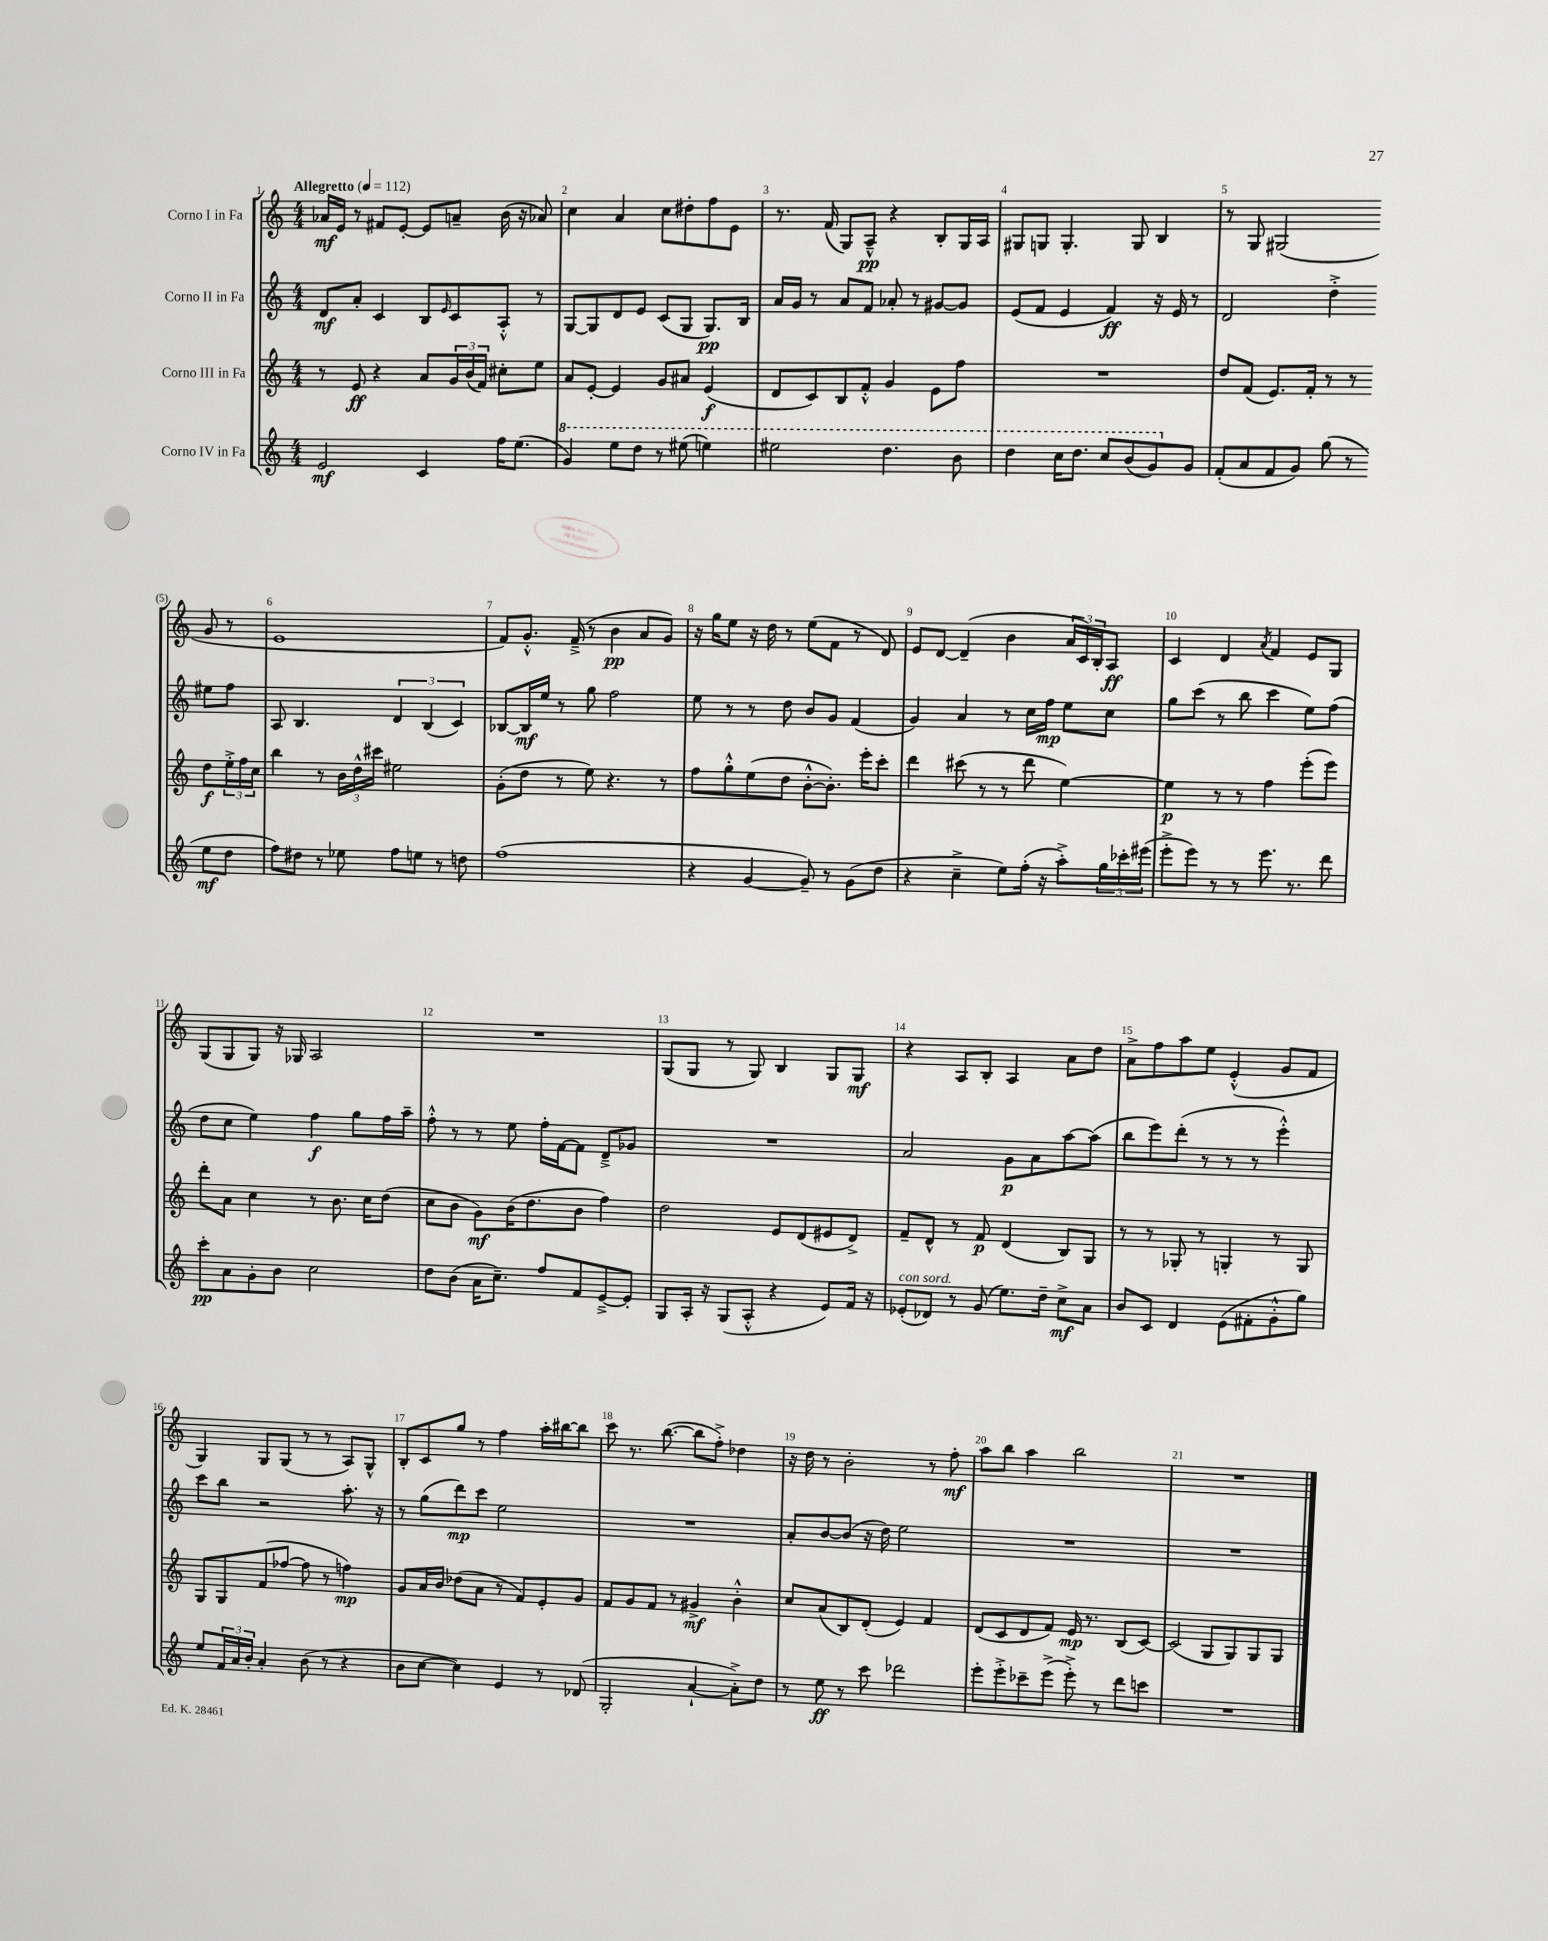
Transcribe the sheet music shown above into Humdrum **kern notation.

**kern	**kern	**kern	**kern
*staff4	*staff3	*staff2	*staff1
*clefG2	*clefG2	*clefG2	*clefG2
*k[]	*k[]	*k[]	*k[]
*M4/4	*M4/4	*M4/4	*M4/4
*MM112	*MM112	*MM112	*MM112
2e	8r	8d	16a-
.	.	.	16e
.	8e	8a'	8r
.	4r	4c	8f#
.	.	.	[8e'
4c	8a	8B	8e]
.	.	16qqe	.
.	24g	8c	8a~
.	(24b	.	.
.	24f)	.	.
16ff	8cc#'	8A'^^	(16b
(8.ee	.	.	16r
.	8ee	8r	8a-)
=	=	=	=
4gg)	8a	[8G	4cc
.	[8e'	8G]	.
8eee	4e]	8d	4a
8ddd	.	8e	.
8r	8g	(8c	8cc
(8eee#	8a#	8G	8dd#'
4eee)	(4e	8.G)	8ff
.	.	.	8e
.	.	16B	.
=	=	=	=
2eee#	8d	16a	8.r
.	.	16g	.
.	8c)	8r	.
.	.	.	(16f
.	8B	8a	8G)
.	8f'^^	8f	8A~^^
4.ddd	4g	8a-'	4r
.	.	8r	.
.	8e	[8g#	8B'
8bb	8ff	8g#]	16G
.	.	.	16A
=	=	=	=
4ddd	1r	(8e	8G#
.	.	8f	8G
16ccc	.	4e	4.G'
8.ddd	.	.	.
8ccc	.	4f)	.
(8bb	.	.	8G
8gg)	.	16r	4B
.	.	16e	.
8g	.	8r	.
=	=	=	=
(8f'	8dd	2d	8r
8a	(8f	.	8G
8f	8.e)	.	(2G#
8g)	.	.	.
.	16f'	.	.
(8gg	8r	4dd'^	.
8r	8r	.	.
8ee	8dd	8ee#	8g
8dd	24ee'^	8ff	8r
.	24ff	.	.
.	24cc	.	.
=	=	=	=
8ff)	4bb	8A	1e
8dd#	.	4.B	.
8r	8r	.	.
8ee-	24b	.	.
.	24dd^^	.	.
.	24ccc#	.	.
8ff	2ee#	6d	.
8ee	.	.	.
.	.	(6B	.
8r	.	.	.
.	.	6c)	.
8dd	.	.	.
=	=	=	=
(1ff	(8g'	[8B-	8f)
.	8dd	16B-]	8.g'^^
.	.	16ee	.
.	8r	8r	.
.	.	.	(16f~^
.	8ee)	8gg	8r
.	4.r	2ff	4b
.	.	.	8a
.	8r	.	8g)
=	=	=	=
4r	8ff	8ee	16r
.	.	.	16gg
.	8gg'^^	8r	8ee
[4g	(8ee	8r	16r
.	.	.	16dd
.	8dd	8dd	8r
8g~])	[8b'^^	8b	(8ee
8r	8.b'])	8g	8f
(8g	.	(4f	8r
.	16eee'	.	.
8dd	8ccc'	.	8d)
=	=	=	=
4r	4ddd	4g)	8e
.	.	.	[8d
4cc~^	(8ccc#	4a	(4d~]
.	8r	.	.
8ee)	8r	8r	4b
(16ff'	8ddd	16cc	.
16r	.	16ff	.
8aa'^)	[4ee)	8ee	24a
.	.	.	24c)
.	.	.	24B'
24gg	.	8cc	8A
24ccc-'	.	.	.
(24eee#	.	.	.
=	=	=	=
8eee'^	4ee]	8gg	4c
8eee)	.	(8ccc	.
8r	8r	8r	4d
8r	8r	8bb	.
.	.	.	8qa
8.eee	4ff	4ccc	4f
8.r	.	.	.
.	(8eee'	8ee)	8e
8ddd	8eee)	(8ff	8G
=	=	=	=
8ccc'	8ddd'	8dd	(8G
8a	8a	8cc	8G
8g'	4cc	4ee)	8G)
8b	.	.	16r
.	.	.	16G-
2cc	8r	4ff	2A
.	8.b	.	.
.	.	8gg	.
.	16cc	.	.
.	(8dd	16ff	.
.	.	16aa~	.
=	=	=	=
8dd	8cc	8ff'^^	1r
(8b	8b	8r	.
16a	8g)	8r	.
8.cc~)	.	.	.
.	(16b	8ee	.
.	8.dd	.	.
8ff	.	16ff'	.
.	.	[16f	.
8f	8b	8f]	.
[8e~^	4ff)	8d~^	.
8e']	.	8g-	.
=	=	=	=
8G	2dd	1r	(8G
16A'	.	.	8G
16r	.	.	.
(8G	.	.	8r
8A'^^	.	.	8G)
4r	8e	.	4B
.	(8d	.	.
8e)	8e#	.	8G
16f	8d^)	.	8G
16r	.	.	.
=	=	=	=
(8e-'	8f~	2a	4r
8d-)	8d^^	.	.
8r	8r	.	8A
(8g	8f	.	8B'
8.ee)	(4d	8g	4A
.	.	8a	.
16dd~	.	.	.
8cc^	8B)	[8aa	8a
8a	8G	(8aa]	8dd
=	=	=	=
8b	8r	8bb	8a^
8c	8r	8eee)	8ff
4d	8G-'	(8ddd'	8aa
.	8r	8r	8ee
(8e	4G'	8r	(4e'^^
8f#'	.	8r	.
8g'^^	8r	4eee'^^)	8g
8gg)	8G	.	8f
=	=	=	=
8ee	8G	8ccc	4G)
24f	8G	8bb	.
24a	.	.	.
24b'	.	.	.
4a'	(8f	2r	8G
.	[8ff-	.	(8G
(8b	8ff-]	.	8r
8r	8r	.	8r
4r	4ff)	8.aa'	8A)
.	.	.	8G^^
.	.	16r	.
=	=	=	=
8b	8g	8r	8B'
[8cc	16a	(8gg	8c
.	16b	.	.
4cc])	(8dd-	8ddd)	8gg
.	8a	8ccc	8r
4e	8r	2ee	4ff
.	8f)	.	.
8r	8e'	.	16aa'
.	.	.	[16bb#
(8d-	8g	.	8bb#]
=	=	=	=
2G'	8f	1r	8ccc
.	8g	.	8.r
.	8f	.	.
.	.	.	([8.bb
.	8r	.	.
[4a`	4g#^	.	8bb]
.	.	.	8ff'^)
8a'^])	4b'^^	.	4dd-
8dd	.	.	.
=	=	=	=
8r	8cc	8a'	16r
.	.	.	16dd
8ee	(8a	[8b	8r
8r	8B)	(8b]	2b'
8ccc	(8d'	16r	.
.	.	16dd)	.
2ddd-	4e)	2ee	.
.	4f	.	8r
.	.	.	8ff'
=	=	=	=
8eee'	(8d	1r	8aa
8eee'^	8c	.	8bb
8ccc-~	8d	.	4aa
(8eee^	8f)	.	.
8eee'^)	16e	.	2bb
.	8.r	.	.
8r	.	.	.
8ddd	(8B	.	.
8ccc	[8c)	.	.
=	=	=	=
1r	(2c]	1r	1r
.	8G	.	.
.	8G)	.	.
.	8G	.	.
.	8G	.	.
==	==	==	==
*-	*-	*-	*-
